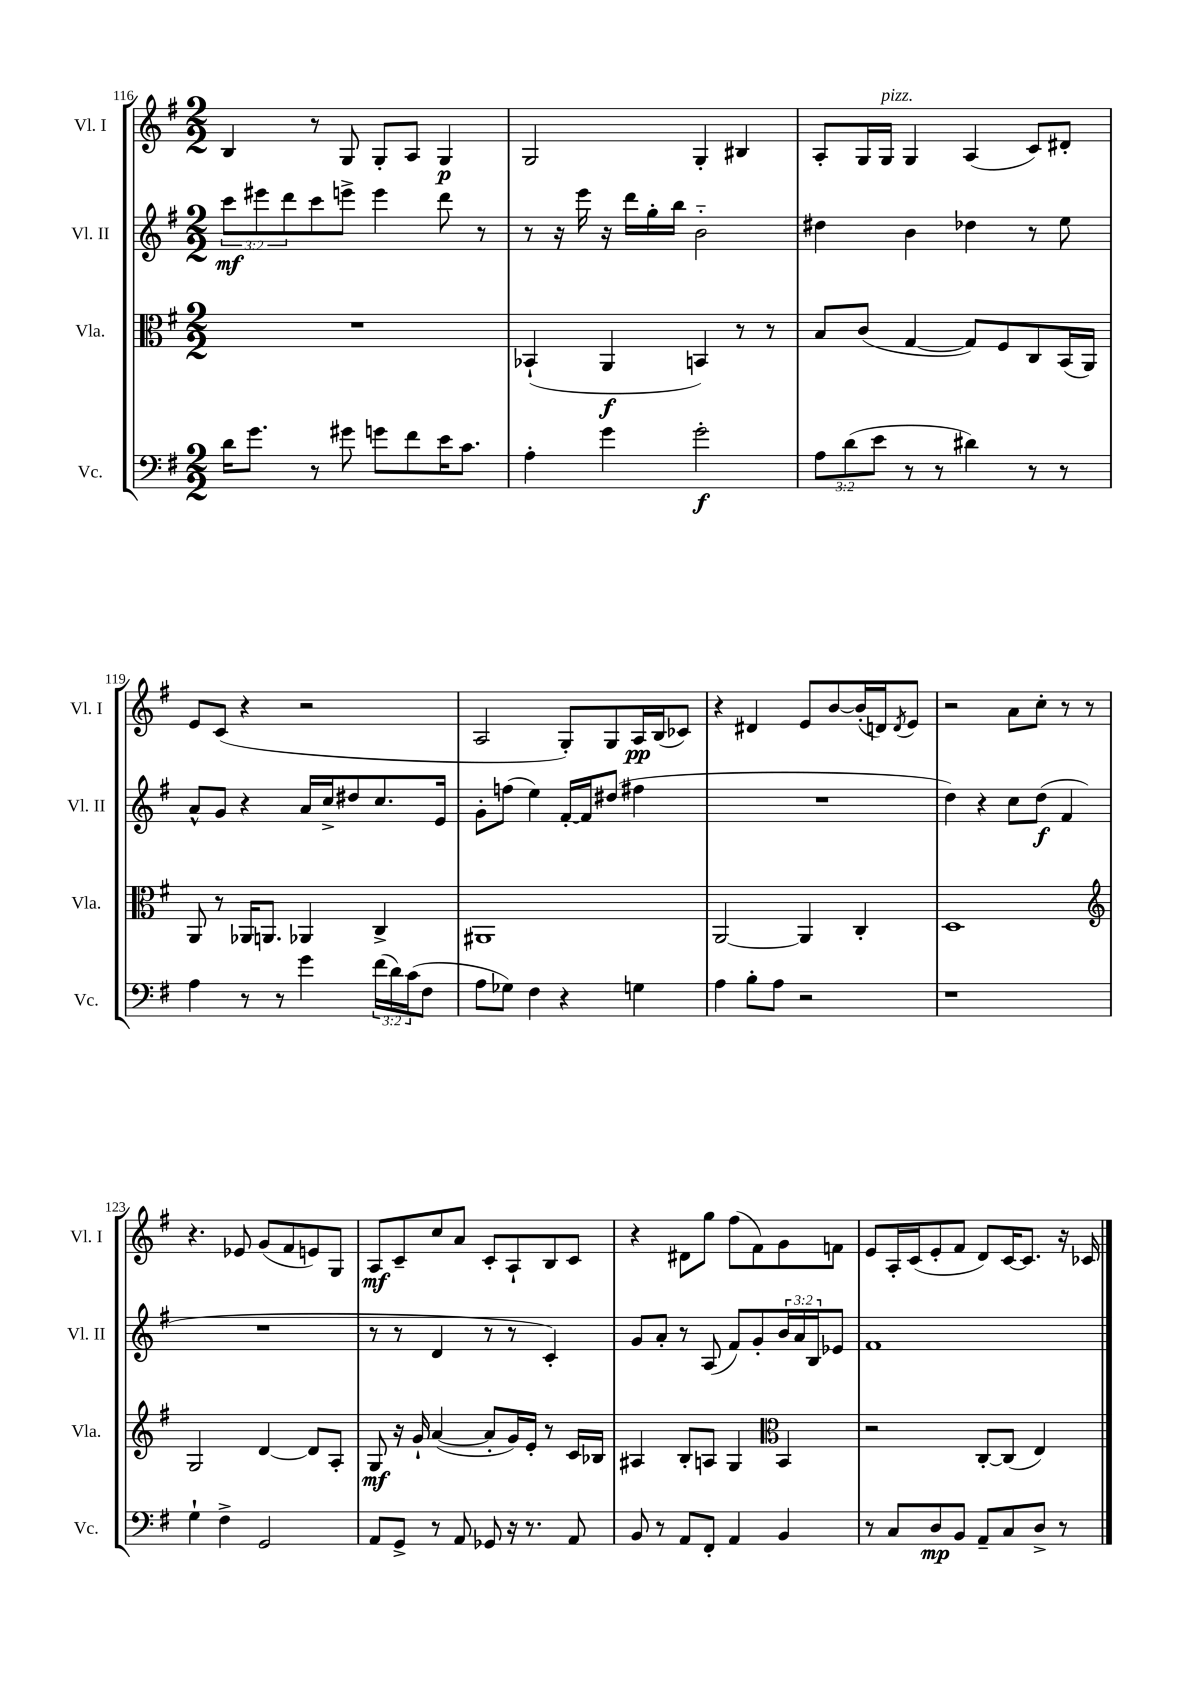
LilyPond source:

<<
\new StaffGroup <<
\new Staff = "s0" \with { instrumentName = "Vl. I" shortInstrumentName = "Vl. I" } {
    \clef treble \key g \major \numericTimeSignature \time 2/2
    b4 r8 g8 g8-. a8 g4\p |
    g2 g4-. bis4 |
    a8-. g16 g16^\markup { \italic "pizz." } g4 a4( c'8) dis'8-. |
    e'8 c'8( r4 r2 |
    a2 g8-.) g8 a16\pp b16( ces'8) |
    r4 dis'4 e'8 b'8~ b'16-.( d'16) \acciaccatura { d'8 } e'8 |
    r2 a'8 c''8-. r8 r8 |
    r4. ees'8 g'8( fis'8 e'8) g8 |
    a8\mf c'8-- c''8 a'8 c'8-. a8-! b8 c'8 |
    r4 dis'8 g''8 fis''8( fis'8) g'8 f'8 |
    e'8 a16-. c'16( e'8-. fis'8 d'8) c'16~ c'8. r16 ces'16 \bar "|." |
}
\new Staff = "s1" \with { instrumentName = "Vl. II" shortInstrumentName = "Vl. II" } {
    \clef treble \key g \major \numericTimeSignature \time 2/2 \override Staff.TupletNumber.text = #tuplet-number::calc-fraction-text
    \tuplet 3/2 { c'''8\mf eis'''8 d'''8 } c'''8 e'''8-> e'''4 d'''8 r8 |
    r8 r16 e'''16 r16 d'''16 g''16-. b''16 b'2-_ |
    dis''4 b'4 des''4 r8 e''8 |
    a'8-^ g'8 r4 a'16 c''16-> dis''8 c''8. e'16 |
    g'8-. f''8( e''4) fis'16~-. fis'16 dis''8( fis''4 |
    R1 |
    d''4) r4 c''8 d''8\f( fis'4 |
    R1 |
    r8 r8 d'4 r8 r8 c'4-.) |
    g'8 a'8-. r8 a8( fis'8) g'8-. \tuplet 3/2 { b'16 a'16 b16 } ees'8 |
    fis'1 \bar "|." |
}
\new Staff = "s2" \with { instrumentName = "Vla." shortInstrumentName = "Vla." } {
    \clef alto \key g \major \numericTimeSignature \time 2/2
    R1 |
    bes,4-!( a,4\f b,4) r8 r8 |
    b8 c'8( g4~ g8) fis8 c8 b,16( a,16) |
    a,8 r8 aes,16 a,8. aes,4 c4-> |
    ais,1 |
    a,2~ a,4 c4-. |
    d1 |
    \clef treble g2 d'4~ d'8 a8-. |
    g8\mf r16 g'16-! a'4~( a'8-. g'16) e'16-. r8 c'16 bes16 |
    ais4 b8-. a8 g4 \clef alto b,4 |
    r2 c8~-. c8( e4) \bar "|." |
}
\new Staff = "s3" \with { instrumentName = "Vc." shortInstrumentName = "Vc." } {
    \clef bass \key g \major \numericTimeSignature \time 2/2 \override Staff.TupletNumber.text = #tuplet-number::calc-fraction-text
    d'16 g'8. r8 gis'8 g'8 fis'8 e'16 c'8. |
    a4-. g'4 g'2-.\f |
    \tuplet 3/2 { a8 d'8( e'8 } r8 r8 dis'4) r8 r8 |
    a4 r8 r8 g'4 \tuplet 3/2 { fis'16( d'16) c'16( } fis8 |
    a8 ges8) fis4 r4 g4 |
    a4 b8-. a8 r2 |
    r1 |
    g4-! fis4-> g,2 |
    a,8 g,8-> r8 a,8 ges,8 r16 r8. a,8 |
    b,8 r8 a,8 fis,8-. a,4 b,4 |
    r8 c8 d8\mp b,8 a,8-- c8 d8-> r8 \bar "|." |
}
>>
>>
\layout { \context { \Score currentBarNumber = #116 } }
